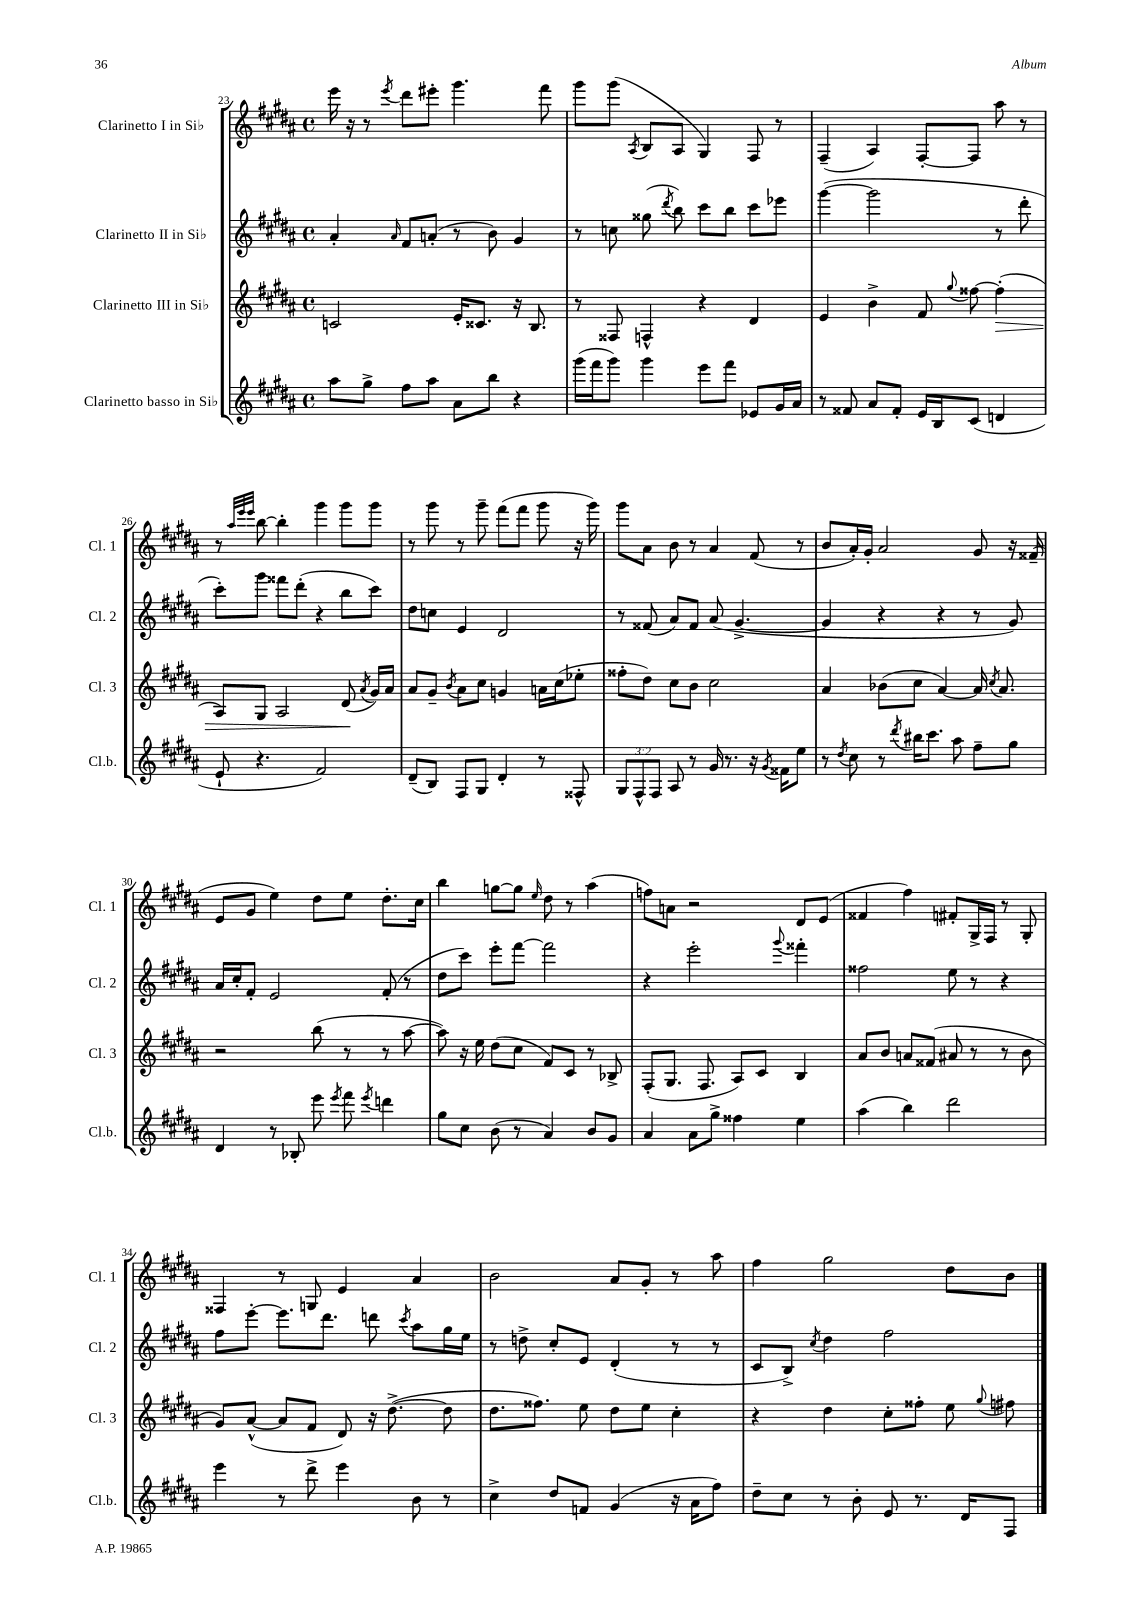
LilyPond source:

<<
\new StaffGroup <<
\new Staff = "s0" \with { instrumentName = "Clarinetto I in Sib" shortInstrumentName = "Cl. 1" } {
    \clef treble \key b \major \defaultTimeSignature \time 4/4
    \autoBeamOff e'''16 r16 r8 \acciaccatura { e'''8 } dis'''8[ eis'''8]-. gis'''4. fis'''8 |
    gis'''8[ gis'''8]( \acciaccatura { ais8 } b8[ ais8] gis4) fis8 r8 |
    fis4--( ais4) fis8[~-. fis8] ais''8 r8 |
    r8 \grace { ais''32[ e'''32 e'''32] } b''8~ b''4-. gis'''4 gis'''8[ gis'''8] |
    r8 gis'''8 r8 gis'''8-- fis'''8[( fis'''8] gis'''8 r16 gis'''16) |
    gis'''8[ ais'8] b'8 r8 ais'4 fis'8( r8 |
    b'8[ ais'16-.) gis'16]-. ais'2 gis'8 r16 fisis'16--( |
    e'8[ gis'8] e''4) dis''8[ e''8] dis''8.[-. cis''16] |
    b''4 g''8[~ g''8] \grace { e''16 } dis''8 r8 ais''4( |
    f''8[) a'8] r2 dis'8[ e'8]( |
    fisis'4 fis''4) fis'8[-. gis16-> fis16] r8 gis8-. |
    fisis4 r8 g8 e'4 ais'4 |
    b'2 ais'8[ gis'8]-. r8 ais''8 |
    fis''4 gis''2 dis''8[ b'8] \bar "|." |
}
\new Staff = "s1" \with { instrumentName = "Clarinetto II in Sib" shortInstrumentName = "Cl. 2" } {
    \clef treble \key b \major \defaultTimeSignature \time 4/4
    \autoBeamOff ais'4-. \grace { ais'16 } fis'8[ a'8]-.( r8 b'8) gis'4 |
    r8 c''8 gisis''8( \acciaccatura { dis'''8 } b''8) cis'''8[ b''8] cis'''8[ ees'''8] |
    gis'''4~( gis'''2 r8 dis'''8-. |
    cis'''8[-.) gis'''8] fisis'''8[ dis'''8]-.( r4 b''8[ cis'''8]) |
    dis''8[ c''8] e'4 dis'2 |
    r8 fisis'8( ais'8[) fisis'8] ais'8( gis'4.~-> |
    gis'4 r4 r4 r8 gis'8) |
    ais'16[ cis''16-. fis'8]-. e'2 fis'8-.( r8 |
    dis''8[ cis'''8]) e'''8[-. fis'''8]~ fis'''2 |
    r4 e'''2-. \appoggiatura { gis'''8 } fisis'''4-. |
    fisis''2 e''8 r8 r4 |
    fis''8[ e'''8]~-. e'''8.[ dis'''8.] d'''8 \acciaccatura { cis'''8 } ais''8[ gis''16 e''16] |
    r8 d''8-> cis''8[-. e'8] dis'4-.( r8 r8 |
    cis'8[ b8]->) \acciaccatura { cis''8 } dis''4 fis''2 \bar "|." |
}
\new Staff = "s2" \with { instrumentName = "Clarinetto III in Sib" shortInstrumentName = "Cl. 3" } {
    \clef treble \key b \major \defaultTimeSignature \time 4/4
    \autoBeamOff c'2 e'16[-. cisis'8.] r16 b8. |
    r8 fisis8 f4-^ r4 dis'4 |
    e'4 b'4-> fis'8 \appoggiatura { gis''8 } fisis''8~ fisis''4-.\>( |
    ais8[) gis8] ais2 dis'8\!( \acciaccatura { ais'8 } gis'16[) ais'16] |
    ais'8[ gis'8]-- \acciaccatura { b'8 } ais'8[ cis''8] g'4 a'16[ cis''16( ees''8]-. |
    fisis''8[-. dis''8]) cis''8[ b'8] cis''2 |
    ais'4 bes'8[( cis''8] ais'4~) ais'16 \acciaccatura { cis''8 } ais'8. |
    r2 b''8( r8 r8 ais''8~ |
    ais''8) r16 e''16 dis''8[( cis''8] fis'8[) cis'8] r8 bes8-> |
    fis8[-.( gis8.] fis8. ais8[) cis'8] b4 |
    ais'8[ b'8] a'8[ fisis'8]( ais'8 r8 r8 b'8 |
    gis'8[) ais'8]~-^( ais'8[ fis'8] dis'8) r16 dis''8.~->( dis''8 |
    dis''8.[ fisis''8.]) e''8 dis''8[ e''8] cis''4-. |
    r4 dis''4 cis''8[-. fisis''8]-. e''8 \appoggiatura { gis''8 } fis''8 \bar "|." |
}
\new Staff = "s3" \with { instrumentName = "Clarinetto basso in Sib" shortInstrumentName = "Cl.b." } {
    \clef treble \key b \major \defaultTimeSignature \time 4/4 \override Staff.TupletNumber.text = #tuplet-number::calc-fraction-text
    \autoBeamOff ais''8[ gis''8]-> fis''8[ ais''8] ais'8[ b''8] r4 |
    gis'''16[( fis'''16 gis'''8]) gis'''4 e'''8[ fis'''8] ees'8[ gis'16 ais'16] |
    r8 fisis'8 ais'8[ fisis'8]-. e'16[ b16 cis'8]( d'4 |
    e'8-! r4. fis'2) |
    dis'8[--( b8]) fis8[ gis8] dis'4-. r8 fisis8-^ |
    \tuplet 3/2 { gis8[ fis8-^ fis8] } ais8 r8 gis'16 r8. r16 \acciaccatura { gis'8 } fisis'16[ e''8] |
    r8 \acciaccatura { dis''8 } cis''8 r8 \acciaccatura { dis'''8 } bis''16[ cis'''8.] ais''8 fis''8[-- gis''8] |
    dis'4 r8 bes8-. e'''8 \acciaccatura { e'''8 } fis'''8 \acciaccatura { e'''8 } d'''4 |
    gis''8[ cis''8] b'8( r8 ais'4) b'8[ gis'8] |
    ais'4 ais'8[ gis''8]-> fisis''4 e''4 |
    ais''4( b''4) dis'''2 |
    e'''4 r8 dis'''8-> e'''4 b'8 r8 |
    cis''4-> dis''8[ f'8] gis'4( r16 ais'16[ fis''8]) |
    dis''8[-- cis''8] r8 b'8-. e'8 r8. dis'16[ fis8] \bar "|." |
}
>>
>>
\layout { \context { \Score currentBarNumber = #23 } }
